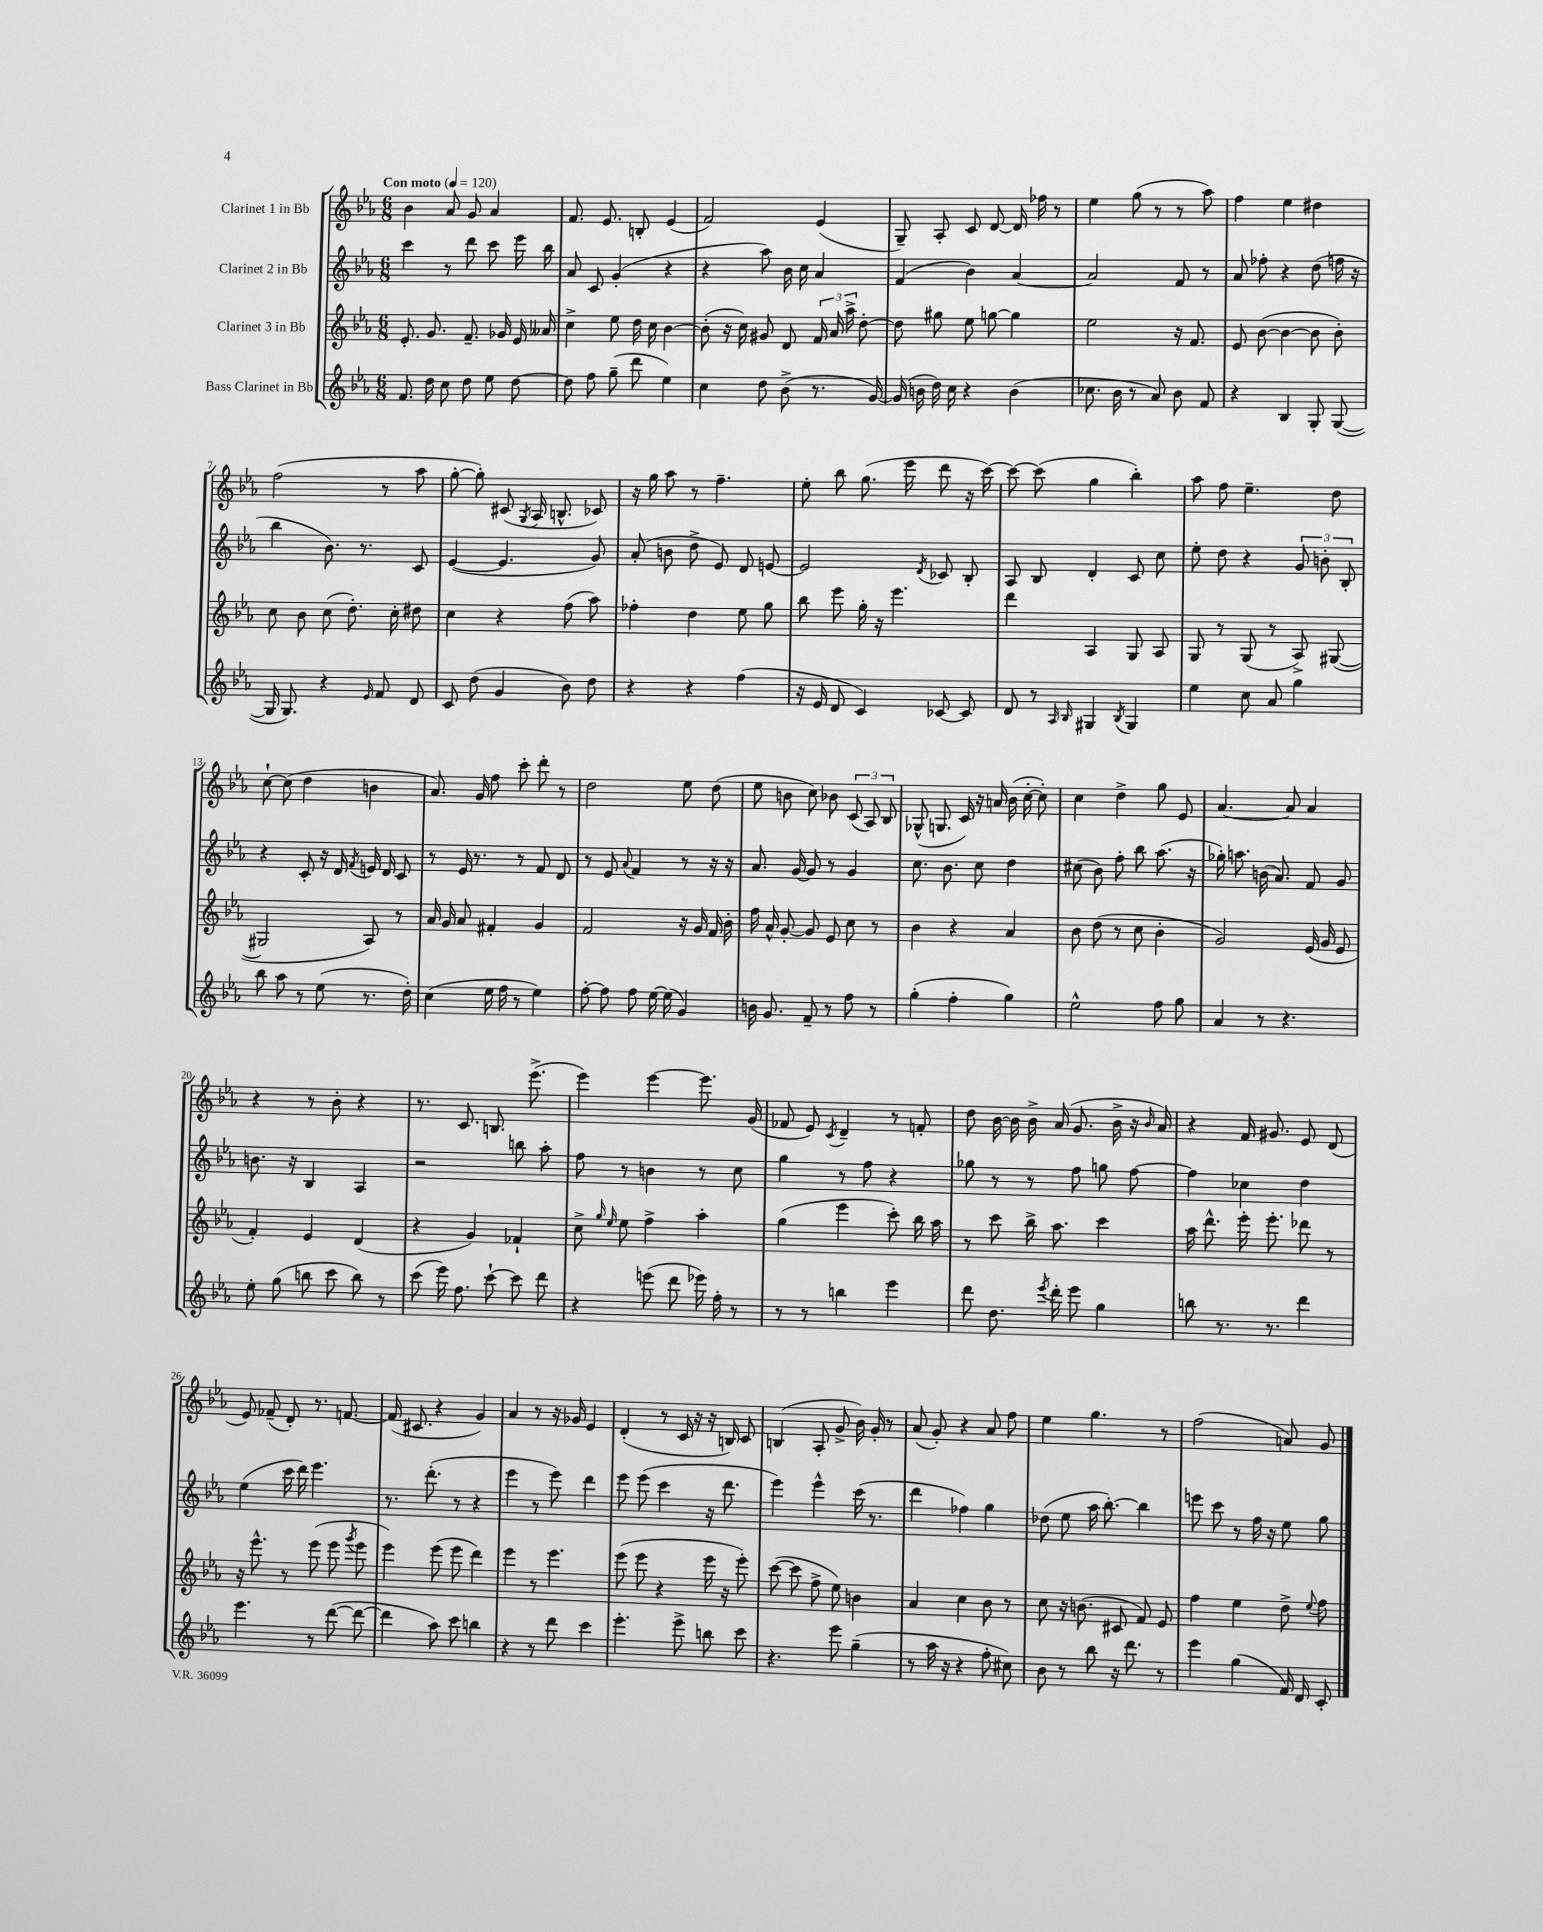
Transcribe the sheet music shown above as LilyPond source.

<<
\new StaffGroup <<
\new Staff = "s0" \with { instrumentName = "Clarinet 1 in Bb" } {
    \clef treble \key ees \major \numericTimeSignature \time 6/8 \tempo "Con moto" 4 = 120
    \autoBeamOff bes'4 aes'8 g'8 aes'4 |
    f'8. ees'8. b8-. ees'4( |
    f'2) ees'4( |
    g8--) aes8-. c'8 d'8~ d'16 fes''16 r8 |
    ees''4 g''8( r8 r8 aes''8) |
    f''4 ees''4 dis''4 |
    f''2( r8 aes''8 |
    g''8~-. g''8-.) cis'8( \acciaccatura { g8 } aes16 b8.-^ ces'8) |
    r16 g''16 aes''8 r8 f''4.-- |
    ees''8-. bes''8 g''8.( ees'''16 d'''8 r16 c'''16~) |
    c'''8~ c'''8( g''4 bes''4-.) |
    aes''8 f''8 ees''4.-- d''8 |
    c''8~-! c''8( d''4 b'4 |
    aes'8.) g'16 f''8 c'''8-. d'''8-. r8 |
    d''2 ees''8 d''8( |
    ees''8 b'8 c''8) bes'8 \tuplet 3/2 { c'8( aes8) bes8 } |
    ges8-^( g8. c'16) r16 a'16 bes'16( c''16~-. c''8-.) |
    c''4 d''4-> g''8 ees'8 |
    aes'4.~ aes'8 aes'4 |
    r4 r8 bes'8-. r4 |
    r8. c'8. b8. ees'''8.->( |
    ees'''4) ees'''4~ ees'''8. g'16( |
    fes'8 ees'8) \acciaccatura { c'8 } d'4-- r8 f'8-. |
    d''8 bes'16~ bes'16 bes'16-> aes'16( g'8. bes'16-> r16 \grace { bes'16 } aes'16) |
    r4 f'16 gis'8. ees'8 d'8( |
    ees'8) fes'8--( d'8-.) r8. f'8.~ |
    f'16( cis'8. r4 g'4) |
    aes'4 r8 r16 ges'16 ees'4 |
    d'4-.( r8 c'16 r16 r16 b16) c'8 |
    b4( aes8-. g'8-> bes'16) g'16-. r8 |
    aes'8( g'8-.) r4 aes'8 f''8 |
    ees''4 g''4. r8 |
    f''2( a'8) g'8 \bar "|." |
}
\new Staff = "s1" \with { instrumentName = "Clarinet 2 in Bb" } {
    \clef treble \key ees \major \numericTimeSignature \time 6/8
    \autoBeamOff c'''4 r8 d'''8 c'''8 ees'''16 bes''16 |
    aes'8 c'8 g'4-.( r4 |
    r4 aes''8) bes'16 c''16 aes'4 |
    f'4( bes'4) aes'4~ |
    aes'2 f'8 r8 |
    aes'8 fes''8-. r4 d''8( f''16 r16 |
    bes''4 bes'8.) r8. c'8 |
    ees'4~( ees'4. g'8) |
    aes'8-.( b'8 d''8-> ees'8) d'8 e'8~ |
    e'2 \acciaccatura { d'8 } ces'8 bes8-. |
    aes8 bes8 d'4-. c'8 c''8 |
    ees''8-. d''8 r4 \tuplet 3/2 { g'8 b'8-. bes8-. } |
    r4 c'8-. r16 d'16 \acciaccatura { f'8 } e'16 d'16 c'8 |
    r8 ees'16 r8. r8 f'8 d'8 |
    r8 ees'8 \appoggiatura { aes'8 } f'4 r8 r16 r16 |
    aes'8. g'16~ g'8 r8 g'4 |
    c''8. bes'8. c''8 d''4 |
    cis''8( bes'8) f''8-. bes''8 aes''8.( r16 |
    ges''16-.) a''8. b'16( aes'8.) f'8 g'8 |
    b'8. r16 bes4 aes4 |
    r2 b''8 aes''8-. |
    f''8 r8 b'4 r8 c''8 |
    g''4 r8 f''8 r4 |
    ges''8 r8 r8 f''8 g''8 f''8~ |
    f''4 ces''4 d''4 |
    ees''4( c'''16 d'''16) ees'''4. |
    r8. d'''8.-.( r8 r4 |
    ees'''4 r8 ees'''8) d'''4 |
    ees'''8 ees'''8( c'''4 r16 d'''8. |
    ees'''4) ees'''4-^ c'''16( r8. |
    d'''4 fes''4) g''4 |
    des''8( ees''8 aes''16 bes''8.~-.) bes''4 |
    e'''8 c'''8 r8 f''16 r16 ees''8 g''8 \bar "|." |
}
\new Staff = "s2" \with { instrumentName = "Clarinet 3 in Bb" } {
    \clef treble \key ees \major \numericTimeSignature \time 6/8
    \autoBeamOff ees'8.-. g'8. f'8.-- ges'16 ees'16 aeses'16 |
    c''4-> ees''8 d''16 c''16 bes'4~ |
    bes'8-.( r16 c''16) gis'8 d'8 \tuplet 3/2 { f'16 aes'16 aes''16-> } d''8~-. |
    d''8 gis''8 ees''8 g''8~ g''4 |
    ees''2 r16 f'8. |
    ees'8 bes'8~( bes'4~ bes'8 bes'8-.) |
    c''8 bes'8 c''8( d''8.-.) c''16-. dis''8 |
    c''4 r4 f''8( aes''8) |
    fes''4-. d''4 ees''8 g''8 |
    bes''8 ees'''8 g''16-. r16 ees'''4. |
    d'''4 aes4 g8 aes8 |
    g8 r8 g8( r8 aes8->) gis8~( |
    gis2 aes8) r8 |
    aes'16 g'16 aes'8 fis'4-. g'4 |
    f'2 r16 g'16 f'16 bes'16-. |
    f''16 aes'16-^ g'8~-. g'8 ees'8 c''8 r8 |
    bes'4 r4 aes'4 |
    bes'8 d''8( r8 c''8 bes'4-. |
    g'2) ees'16( g'16 ees'8 |
    f'4-.) ees'4 d'4( |
    r4 g'4) fes'4-! |
    c''8-> \grace { g''16 ees''16 } ees''8 f''4-> aes''4-. |
    g''4( ees'''4 c'''8-.) bes''16 aes''16 |
    r8 c'''8 bes''16-> aes''8. c'''4 |
    aes''16 d'''8.-^ ees'''16-. ees'''8.-. des'''8 r8 |
    r16 ees'''8.-^ r8 ees'''8( ees'''8 \acciaccatura { g'''8 } ees'''8 |
    ees'''4) ees'''8( ees'''8 d'''4) |
    ees'''4 r8 ees'''4. |
    ees'''8( ees'''8 r4 ees'''16 r16 ees'''8-.) |
    c'''8~( c'''8 f''8-> ees''8) b'4 |
    aes'4 c''4 bes'8 r8 |
    c''8 r16 b'8.( cis'8 f'8) ees'8 |
    f''4 ees''4 d''8-> \appoggiatura { ees''8 } f''8 \bar "|." |
}
\new Staff = "s3" \with { instrumentName = "Bass Clarinet in Bb" } {
    \clef treble \key ees \major \numericTimeSignature \time 6/8
    \autoBeamOff f'8. d''16 c''8 d''8 ees''8 d''8~ |
    d''8 f''8 g''8--( d'''8 ees''4) |
    c''4 d''8 bes'8->( r8. g'16~) |
    g'16( b'16 d''16) c''16 r4 b'4( |
    ces''8. bes'16 r8 aes'8) bes'8 f'8 |
    r4 bes4 g8-. g8~( |
    g16 g8.) r4 \grace { ees'16 } f'8 d'8 |
    c'8 d''8( g'4 bes'8) d''8 |
    r4 r4 f''4( |
    r16 ees'16 d'8 c'4) ces'8~ ces'8 |
    d'8 r8 \grace { aes16 bes16 } gis4 \acciaccatura { bes8 } gis4 |
    ees''4 c''8 aes'8 g''4 |
    bes''8 aes''8 r8 ees''8( r8. d''16-.) |
    c''4( ees''16 f''16 r8 ees''4) |
    f''8~-. f''8 f''8 ees''16~ ees''16( g'4) |
    b'16 g'8. f'8-- r8 f''8 r8 |
    g''4-.( f''4-. g''4) |
    ees''2-^ f''8 g''8 |
    aes'4 r8 r4. |
    ees''8-. g''8( b''8 c'''8 b''8) r8 |
    c'''8( ees'''16) f''8. c'''8~-! c'''8 d'''8 |
    r4 e'''8( d'''8 ees'''16) f''16-. r8 |
    r8 r8 b''4 ees'''4 |
    d'''8 d''8. \acciaccatura { ees'''8 } d'''16-. ees'''8 g''4 |
    b''8 r8. r8. d'''4 |
    ees'''4. r8 d'''8~( d'''8~ |
    d'''4 aes''8) c'''8 b''4 |
    r4 r8 d'''8 c'''4 |
    ees'''4.-. ees'''8-> b''8 c'''8 |
    r4. ees'''8 g''4--( |
    r8 aes''16 r16 r4 f''8-. cis''8) |
    bes'8 r8 bes''8 r16 d'''8. r8 |
    ees'''4 g''4( f'16) d'16 c'8-. \bar "|." |
}
>>
>>
